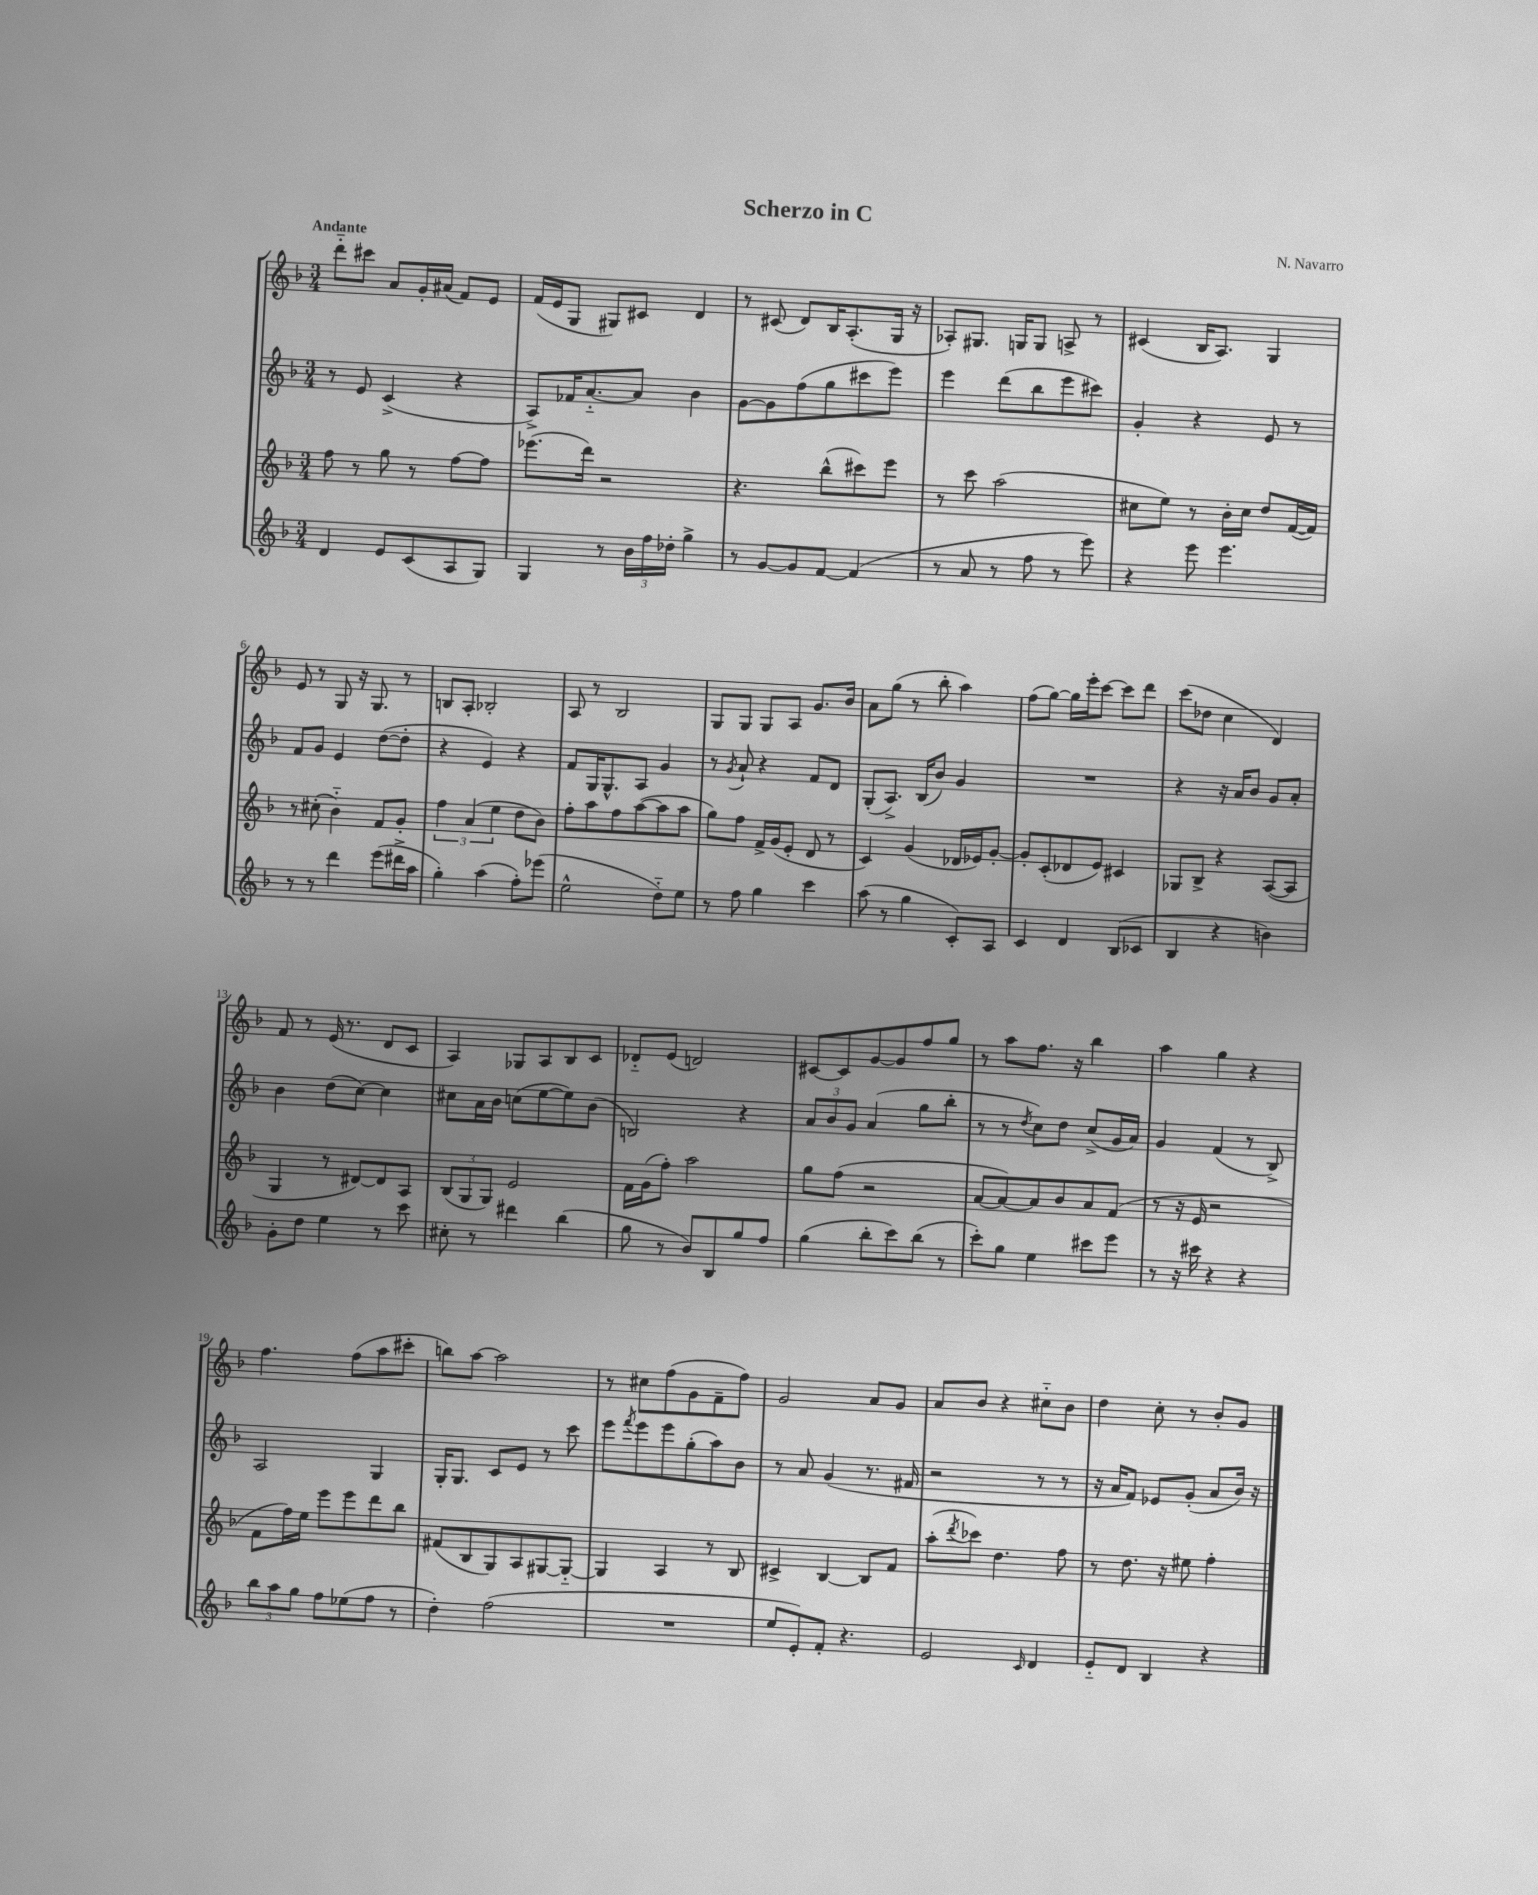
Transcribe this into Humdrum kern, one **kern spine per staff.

**kern	**kern	**kern	**kern
*staff4	*staff3	*staff2	*staff1
*clefG2	*clefG2	*clefG2	*clefG2
*k[b-]	*k[b-]	*k[b-]	*k[b-]
*M3/4	*M3/4	*M3/4	*M3/4
4d	8ff	8r	8ddd'~
.	8r	8e	8ccc#
8e	8gg	(4c^	8a
(8c	8r	.	16g'
.	.	.	(16a#
8A	[8ff	4r	8f)
8G)	8ff]	.	8e
=	=	=	=
4G	(8.eee-	8A^)	(16f
.	.	.	16e
.	.	16f-	8G
.	16ddd)	[8.a'~	.
8r	2r	.	8G#)
24b-	.	8a]	8c#
24ff	.	.	.
24dd-'	.	.	.
4gg^	.	4b-	4d
=	=	=	=
8r	4.r	[8g	8r
[8g	.	8g]	(8c#
8g]	.	(8ff	8d)
[8f	(8bb-^^	8gg	16B-
.	.	.	(8.A'
(4f]	8ccc#)	8ccc#	.
.	8eee	8eee)	16G
.	.	.	16r
=	=	=	=
8r	8r	4eee	8A-')
8a	8ccc	.	8.G#
8r	(2aa	(8ddd	.
.	.	.	16G
8ff	.	8bb-	8G
8r	.	8eee	8A^
8eee)	.	8ccc#)	8r
=	=	=	=
4r	8cc#	4g'	(4c#
.	8ee)	.	.
8eee	8r	4r	16B-
.	.	.	8.A)
4.eee	16b-'	.	.
.	16cc#	.	.
.	8dd	8e	4G
.	([16f	8r	.
.	16f])	.	.
=	=	=	=
8r	8r	8f	8e
8r	(8cc#'	8g	8r
4ddd	4b-'~)	4e	8G
.	.	.	16r
.	.	.	8.G
(8eee	8f	([8dd	.
16ddd#^	8g'	8dd']	8r
16aa	.	.	.
=	=	=	=
4gg')	6ff	4r	8B
.	.	.	8A'
.	(6a	.	.
(4aa	.	4e)	2B-'
.	6ee	.	.
8ff')	8dd	4r	.
(8eee-	8b-)	.	.
=	=	=	=
2ee^^	8ff'	8f	8A
.	8aa	16G	8r
.	.	8.G^^	.
.	8ff	.	2B-
.	([8aa	8A	.
8dd'~)	8aa]	4g	.
8ee	8aa	.	.
=	=	=	=
8r	8gg)	8r	8G
.	.	8qg	.
8ff	8ff	8a`	8G
4gg	16f^	4r	8G
.	(16g	.	.
.	8e'	.	8A
4ccc	8d	8f	8.g
.	8r	8d	.
.	.	.	16b-
=	=	=	=
(8aa	4c)	(8G'	8a
8r	.	8.A^)	(8gg
4gg	(4g	.	8r
.	.	(16B-	.
.	.	8b-)	8bb-'
8c')	16d-	4g	4aa)
.	16e-)	.	.
8A	[8g'	.	.
=	=	=	=
4c	8g']	2.r	(8ff
.	(8c'	.	[8gg)
4d	8d-	.	16gg]
.	.	.	16eee'
.	8e)	.	[8ccc
(8B-	4c#	.	8ccc]
8c-	.	.	8ddd
=	=	=	=
4B-	8G-	4r	(8ccc
.	8B-^	.	8dd-
4r	4r	16r	4cc
.	.	16a	.
.	.	8b-	.
4b)	([8A	8g	4d)
.	8A]	8a'	.
=	=	=	=
8g'	4G	4b-	8f
8dd	.	.	8r
4ee	8r	(8dd	(16e
.	.	.	8.r
.	[8d#)	[8cc)	.
8r	8d#]	4cc]	8d
8ccc	8A	.	8c
=	=	=	=
8cc#'	(12B-	8cc#	4A)
.	12G	.	.
8r	.	16a	.
.	12G)	.	.
.	.	16b-	.
4ddd#	2e	(8cc	8G-
.	.	[8ee	8A
(4bb-	.	8ee])	8B-
.	.	(8b-	8c
=	=	=	=
8gg	16f	2B)	8d-'~
.	(16g	.	.
8r	8ff')	.	(8e
8b-)	2aa	.	2d)
8B-	.	.	.
8gg	.	4r	.
8ff	.	.	.
=	=	=	=
(4gg	8gg	12a	[8c#
.	.	12b-	.
.	(8ff	.	8c#]
.	.	12g	.
8bb-'	2r	(4a	[8g
8ccc)	.	.	8g]
(8bb-	.	8gg	8ff
8r	.	8bb-'	8gg
=	=	=	=
8ccc')	[8a	8r	8r
8gg	8a_)	8r	8aa
.	.	8qdd	.
4ee	8a]	8cc)	8.ff
.	8b-	8dd	.
.	.	.	16r
8ccc#	8a	(8cc^	4bb-
8eee	(8f	16g	.
.	.	16a)	.
=	=	=	=
8r	8r	4g	4aa
16r	16r	.	.
16ccc#	16e	.	.
4r	2r	(4f	4gg
4r	.	8r	4r
.	.	8B-^)	.
=	=	=	=
12bb-	8f	2A	4.ff
12aa	.	.	.
.	16ff)	.	.
12gg	.	.	.
.	16ee	.	.
8ff	8eee	.	.
(8ee-	8eee	.	(8ff
8ff	8ddd	4G	8aa
8r	8bb-	.	8ccc#'
=	=	=	=
4dd')	(8f#	16G'	8bb)
.	.	8.G	.
.	8B-	.	[8aa
(2ff	8G)	8c	2aa]
.	8A	8e	.
.	[8G#	8r	.
.	8G#'~_	8ccc	.
=	=	=	=
2.r	4G#]	8eee	8r
.	.	8qfff	.
.	.	8eee	8cc#
.	4A	8eee	(8ff
.	.	(8gg'	8g
.	8r	8aa)	8f~
.	8B-	8b-	8ff)
=	=	=	=
8ee	4c#^	8r	2g
8e')	.	8a	.
8f'	[4B-	(4g	.
4.r	.	.	.
.	8B-]	8.r	8a
.	8f	.	8g
.	.	16f#	.
=	=	=	=
2e	(8aa'	2r	8a
.	8qddd	.	.
.	8ccc-)	.	8b-
.	4.dd	.	4r
16qqc	.	.	.
4d	.	8r	8cc#'~
.	8ff	8r	8b-
=	=	=	=
8e'~	8r	16r	4dd
.	.	16a	.
8d	8.dd	8f)	.
4B-	.	8e-	8cc'
.	16r	.	.
.	8ee#	(8g'	8r
4r	4ff'	8a	8b-'
.	.	16b-)	8g
.	.	16r	.
==	==	==	==
*-	*-	*-	*-
